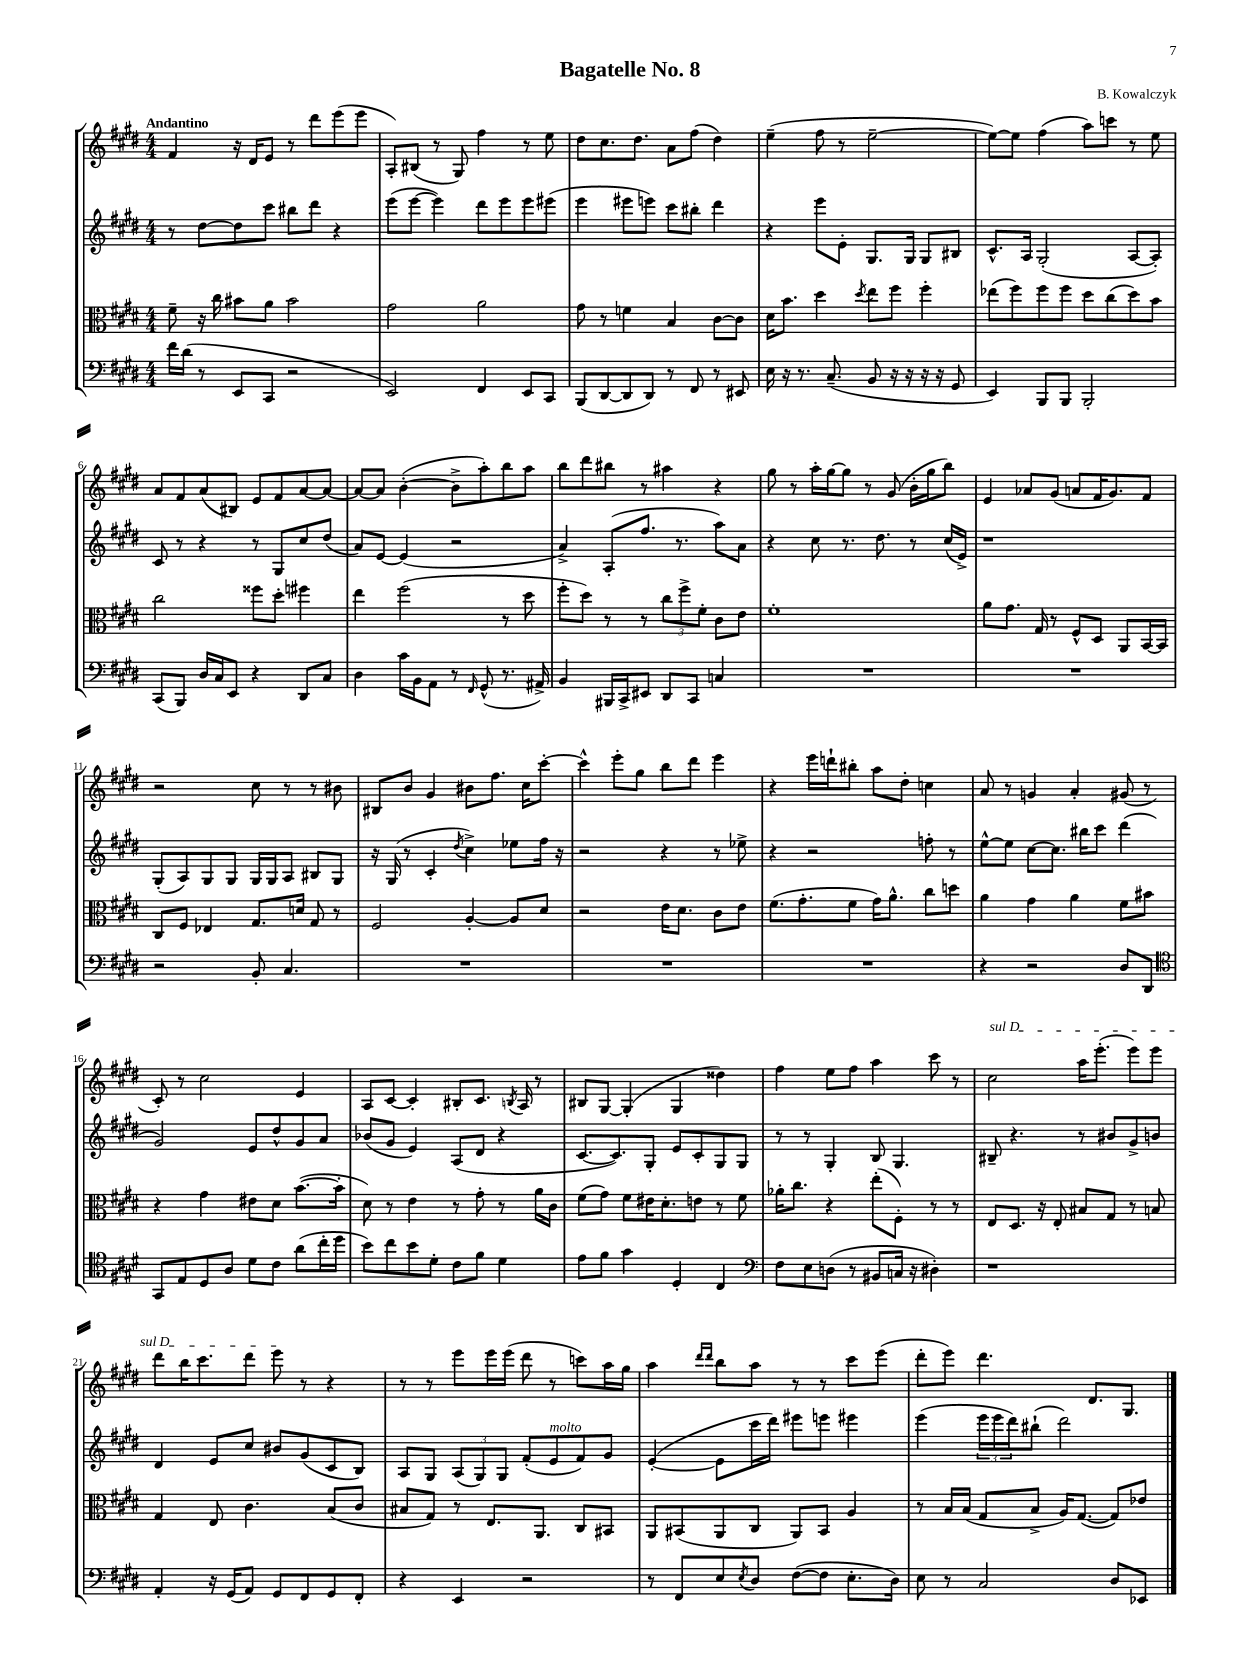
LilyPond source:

\header { title = "Bagatelle No. 8" composer = "B. Kowalczyk" }
<<
\new StaffGroup <<
\new Staff = "s0" {
    \clef treble \key e \major \numericTimeSignature \time 4/4 \tempo "Andantino"
    fis'4 r16 dis'16 e'8 r8 dis'''8 e'''8( e'''8 |
    a8-.) bis8( r8 gis8) fis''4 r8 e''8 |
    dis''8 cis''8. dis''8. a'8 fis''8( dis''4) |
    e''4--( fis''8 r8 e''2~-- |
    e''8~) e''8 fis''4( a''8) c'''8 r8 e''8 |
    a'8 fis'8 a'8( bis8) e'8 fis'8 a'8~ a'8~ |
    a'8~ a'8 b'4~-.( b'8-> a''8-.) b''8 a''8 |
    b''8 dis'''8 bis''8 r8 ais''4 r4 |
    gis''8 r8 a''16-. gis''16~ gis''8 r8 gis'8( b'16-. gis''16 b''8) |
    e'4 aes'8 gis'8( a'8 fis'16 gis'8.) fis'8 |
    r2 cis''8 r8 r8 bis'8 |
    bis8 b'8 gis'4 bis'8 fis''8. cis''16 cis'''8~-. |
    cis'''4-^ e'''8-. gis''8 b''8 dis'''8 e'''4 |
    r4 e'''16 d'''16-! bis''8-. a''8 dis''8-. c''4 |
    a'8 r8 g'4 a'4-. gis'8( r8 |
    cis'8-.) r8 cis''2 e'4 |
    a8 cis'8~ cis'4-. bis8-. cis'8. \acciaccatura { b8 } a16 r8 |
    bis8 gis8~ gis4-.( gis4 disis''4) |
    fis''4 e''8 fis''8 a''4 cis'''8 r8 |
    \once \override TextSpanner.bound-details.left.text = \markup { \italic "sul D" } cis''2\startTextSpan a''16 e'''8.-.( e'''8) e'''8 |
    dis'''8 b''16 cis'''8. dis'''8 e'''8\stopTextSpan r8 r4 |
    r8 r8 e'''8 e'''16 e'''16( dis'''8 r8 c'''8) a''16 gis''16 |
    a''4 \grace { dis'''16 dis'''16 } b''8 a''8 r8 r8 cis'''8 e'''8( |
    dis'''8-. e'''8) dis'''4. dis'8. gis8. \bar "|." |
}
\new Staff = "s1" {
    \clef treble \key e \major \numericTimeSignature \time 4/4
    r8 dis''8~ dis''8 cis'''8 bis''8 dis'''8 r4 |
    e'''8( e'''8~ e'''4) dis'''8 e'''8 e'''8 eis'''8( |
    e'''4 eis'''8 e'''8) cis'''8 bis''8-. dis'''4 |
    r4 e'''8 e'8-. gis8. gis16 gis8 bis8 |
    cis'8.-^ a16 gis2-.( a8~ a8-.) |
    cis'8 r8 r4 r8 gis8 cis''8 dis''8( |
    a'8) e'8~ e'4( r2 |
    a'4->) a8-.( fis''8. r8. a''8) a'8 |
    r4 cis''8 r8. dis''8. r8 cis''16( e'16->) |
    r1 |
    gis8-.( a8) gis8 gis8 gis16 gis16 a8 bis8 gis8 |
    r16 gis16( r8 cis'4-. \acciaccatura { dis''8 } cis''4->) ees''8 fis''16 r16 |
    r2 r4 r8 ees''8-> |
    r4 r2 f''8-. r8 |
    e''8~-^ e''8 cis''8~ cis''8. bis''16 cis'''8 dis'''4( |
    gis'2) e'8 dis''8-^ gis'8 a'8 |
    bes'8( gis'8 e'4) a8( dis'8 r4 |
    cis'8.~ cis'8.) gis8-. e'8 cis'8-. gis8 gis8 |
    r8 r8 gis4-. b8 gis4. |
    bis8-- r4. r8 bis'8 gis'8-> b'8 |
    dis'4 e'8 cis''8 bis'8 gis'8( cis'8 b8) |
    a8 gis8 \tuplet 3/2 { a8( gis8) gis8 } fis'8-.( e'8^\markup { \italic "molto" } fis'8) gis'8 |
    e'4~-.( e'8 cis'''16 dis'''16) eis'''8 e'''8 eis'''4 |
    e'''4( \tuplet 3/2 { e'''16 e'''16 dis'''16) } bis''8-!( dis'''2) \bar "|." |
}
\new Staff = "s2" {
    \clef alto \key e \major \numericTimeSignature \time 4/4
    fis'8-- r16 cis''16 bis'8 a'8 bis'2 |
    gis'2 a'2 |
    gis'8 r8 f'4 b4 cis'8~ cis'8 |
    dis'16 b'8. dis''4 \acciaccatura { dis''8 } e''8 fis''8 fis''4-. |
    ees''8( fis''8) fis''8 fis''8 dis''8 cis''8( dis''8) b'8 |
    cis''2 fisis''8 dis''8-. fis''4 |
    e''4 fis''2( r8 dis''8 |
    fis''8-. dis''8) r8 r8 \tuplet 3/2 { cis''8 fis''8-> fis'8-. } cis'8 e'8 |
    fis'1-. |
    a'8 gis'8. gis16 r8 fis8-^ dis8 a,8 b,16~ b,16 |
    cis8 fis8 ees4 gis8. d'16 gis8 r8 |
    fis2 a4~-. a8 dis'8 |
    r2 e'16 dis'8. cis'8 e'8 |
    fis'8.( gis'8.-. fis'8 gis'16) a'8.-^ cis''8 d''8 |
    a'4 gis'4 a'4 fis'8 bis'8 |
    r4 gis'4 eis'8 dis'8 b'8.~( b'16-. |
    dis'8) r8 e'4 r8 gis'8-. r8 a'16 cis'16 |
    fis'8( gis'8) fis'8 eis'16 dis'8.-. e'8 r8 fis'8 |
    aes'16-. cis''8. r4 e''8-.( fis8-.) r8 r8 |
    e8 dis8. r16 e8-. bis8 gis8 r8 b8 |
    gis4 e8 cis'4. b8( cis'8 |
    bis8 gis8) r8 e8. a,8. cis8 bis,8 |
    a,8 bis,8( a,8 cis8 a,8) bis,8 a4 |
    r8 b16 b16( gis8 b8-> a16) gis8.~( gis8) ees'8 \bar "|." |
}
\new Staff = "s3" {
    \clef bass \key e \major \numericTimeSignature \time 4/4
    fis'16 dis'16( r8 e,8 cis,8 r2 |
    e,2) fis,4 e,8 cis,8 |
    b,,8( dis,8~ dis,8 dis,8) r8 fis,8 r8 eis,8 |
    e16 r16 r8. cis8.--( b,8 r16 r16 r16 r16 gis,8 |
    e,4) b,,8 b,,8 b,,2-. |
    cis,8( b,,8) dis16 cis16 e,8 r4 dis,8 cis8 |
    dis4 cis'16 b,16 a,8 r8 \grace { fis,16 } gis,8-^( r8. ais,16->) |
    b,4 bis,,16 cis,16-> eis,8 dis,8 cis,8 c4 |
    R1 |
    R1 |
    r2 b,8-. cis4. |
    R1 |
    R1 |
    R1 |
    r4 r2 dis8 dis,8 |
    \clef tenor gis,8 e8 dis8 a8 dis'8 cis'8 a'8( cis''16-. dis''16 |
    b'8) cis''8 b'8 dis'8-. cis'8 fis'8 dis'4 |
    e'8 fis'8 gis'4 dis4-. cis4 |
    \clef bass fis8 e8 d8( r8 bis,8 c16 r16 dis4-.) |
    r1 |
    a,4-. r16 gis,16( a,8) gis,8 fis,8 gis,8 fis,8-. |
    r4 e,4 r2 |
    r8 fis,8 e8 \acciaccatura { e8 } dis8 fis8~( fis8 e8.-. dis16) |
    e8 r8 cis2 dis8 ees,8 \bar "|." |
}
>>
>>
